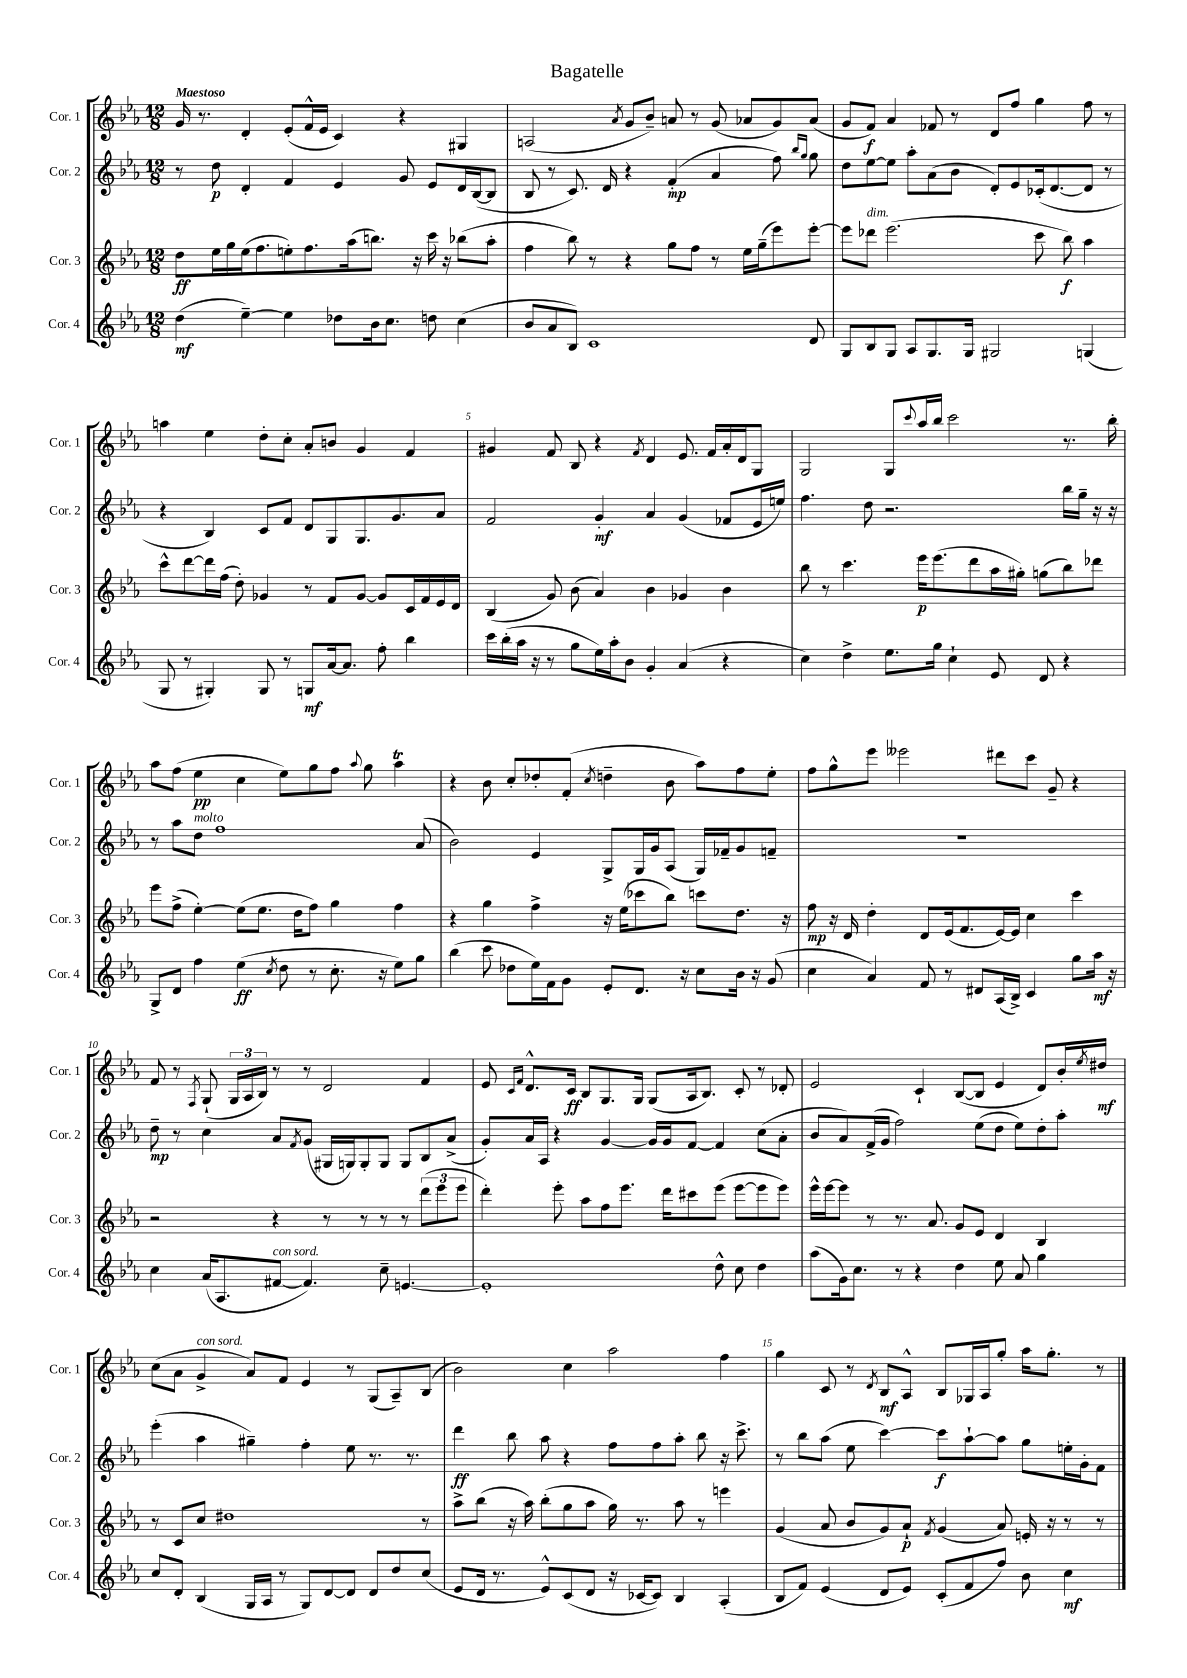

**kern	**dynam	**kern	**dynam	**kern	**dynam	**kern	**dynam
*part4	*part4	*part3	*part3	*part2	*part2	*part1	*part1
*staff4	*staff4	*staff3	*staff3	*staff2	*staff2	*staff1	*staff1
*I"Cor. 4	*	*I"Cor. 3	*	*I"Cor. 2	*	*I"Cor. 1	*
*I'Cor. 4	*	*I'Cor. 3	*	*I'Cor. 2	*	*I'Cor. 1	*
*clefG2	*	*clefG2	*	*clefG2	*	*clefG2	*
*k[b-e-a-]	*	*k[b-e-a-]	*	*k[b-e-a-]	*	*k[b-e-a-]	*
*M12/8	*	*M12/8	*	*M12/8	*	*M12/8	*
=1	=1	=1	=1	=1	=1	=1	=1
!	!	!	!	!	!	!LO:TX:a:B:t=Maestoso	!
(4dd\	mf	8dd\L	ff	8r	.	16g/	.
.	.	.	.	.	.	8.r	.
.	.	16ee-\L	.	8dd\	p	.	.
.	.	16gg\	.	.	.	.	.
[4ee-~\)	.	(16ee-\J	.	4d'/	.	4d'/	.
.	.	8.ff\	.	.	.	.	.
4ee-\]	.	8een'\)	.	4f/	.	(8e-'/L	.
.	.	8.ff\	.	.	.	16f^^/L	.
.	.	.	.	.	.	16e-/JJ	.
8dd-X\L	.	.	.	4e-/	.	4c/)	.
.	.	(16aa-\k	.	.	.	.	.
16b-\k	.	8.bbn\J)	.	.	.	.	.
8.cc\J	.	.	.	.	.	.	.
.	.	.	.	8g/	.	4r	.
.	.	16r	.	.	.	.	.
8ddn\	.	16ccc\	.	8e-/L	.	.	.
.	.	16r	.	.	.	.	.
(4cc\	.	(8bb-X\L	.	16d/L	.	4G#X/	.
.	.	.	.	([16B-/J	.	.	.
.	.	8aa-'\J	.	8B-/J]	.	.	.
=2	=2	=2	=2	=2	=2	=2	=2
8b-/L	.	4ff\	.	8B-/	.	(2An/	.
8a-/	.	.	.	8r	.	.	.
8B-/J)	.	8bb-\)	.	8.c/)	.	.	.
1c	.	8r	.	.	.	.	.
.	.	.	.	16d/	.	.	.
.	.	.	.	.	.	8qa-/	.
.	.	4r	.	4r	.	8g/L	.
.	.	.	.	.	.	8b-~/J)	.
.	.	8gg\L	.	(4f'/	mp	8an/	.
.	.	8ff\J	.	.	.	8r	.
.	.	8r	.	4a-/	.	(8g/	.
.	.	16ee-\LL	.	.	.	8a-X/L	.
.	.	(16gg~\J	.	.	.	.	.
.	.	8eee-\)	.	8ff\)	.	8g/)	.
.	.	.	.	16qqbb-/LL	.	.	.
.	.	.	.	16qqgg/JJ	.	.	.
8d/	.	[8eee-'\J	.	8gg\	.	(8a-/J	.
=3	=3	=3	=3	=3	=3	=3	=3
8G/L	.	8eee-\L]	.	8dd\L	.	8g/L	.
!	!	!LO:TX:a:i:t=dim.	!	!	!	!	!
8B-/	.	8ddd-X\J	.	[8ee-\	.	8f/J)	f
8G/J	.	(2.eee-\	.	8ee-\J]	.	4a-/	.
8A-/L	.	.	.	8aa-'\L	.	.	.
8.G/	.	.	.	(8a-\	.	8f-X/	.
.	.	.	.	8b-\J	.	8r	.
16G/Jk	.	.	.	.	.	.	.
2G#X/	.	.	.	8d'/L)	.	8d/L	.
.	.	.	.	8e-/	.	8ff/J	.
.	.	8ccc\	.	(16c-X'/k	.	4gg\	.
.	.	.	.	[8.d/	.	.	.
.	.	8bb-\)	f	.	.	.	.
(4Gn/	.	4aa-\	.	8d/J]	.	8ff\	.
.	.	.	.	8r	.	8r	.
!!LO:LB:g=z
=4	=4	=4	=4	=4	=4	=4	=4
8G/	.	8ccc^^\L	.	4r	.	4aan\	.
8r	.	[8ddd\	.	.	.	.	.
4G#X'/)	.	16ddd\L]	.	4B-/)	.	4ee-\	.
.	.	(16ff\JJ	.	.	.	.	.
.	.	8dd'\)	.	.	.	.	.
8G#/	.	4g-X/	.	8c/L	.	8dd'\L	.
8r	.	.	.	8f/J	.	8cc'\J	.
8Gn/L	mf	8r	.	8d/L	.	8a-'/L	.
[16a-/k	.	8f/L	.	8G/	.	8bn/J	.
8.a-/J]	.	.	.	.	.	.	.
.	.	[8g-/J	.	8.G/	.	4g/	.
8ff'\	.	8g-/L]	.	.	.	.	.
.	.	.	.	8.g/	.	.	.
4bb-\	.	16c/L	.	.	.	4f/	.
.	.	16f/	.	.	.	.	.
.	.	16e-/	.	8a-/J	.	.	.
.	.	16d/JJ	.	.	.	.	.
=5	=5	=5	=5	=5	=5	=5	=5
16ccc\LL	.	(4B-/	.	2f/	.	4g#X/	.
(16bb-'\	.	.	.	.	.	.	.
16aa-\JJ	.	.	.	.	.	.	.
16r	.	.	.	.	.	.	.
8r	.	8g/)	.	.	.	8f/	.
8gg\L	.	(8b-\	.	.	.	8B-/	.
16ee-\L)	.	4a-/)	.	4g'/	mf	4r	.
16aa-'\J	.	.	.	.	.	.	.
8b-\J	.	.	.	.	.	.	.
.	.	.	.	.	.	8qf/	.
4g'/	.	4b-\	.	4a-/	.	4d/	.
(4a-/	.	4g-X/	.	(4g/	.	8.e-/	.
.	.	.	.	.	.	16f/LL	.
4r	.	4b-\	.	8f-X/L	.	16a-'/	.
.	.	.	.	.	.	16d/J	.
.	.	.	.	16e-/L	.	8G/J	.
.	.	.	.	16een/JJ)	.	.	.
=6	=6	=6	=6	=6	=6	=6	=6
4cc\)	.	8bb-\	.	4.ff\	.	2G/	.
.	.	8r	.	.	.	.	.
4dd^\	.	4.ccc\	.	.	.	.	.
.	.	.	.	8dd\	.	.	.
8.ee-\L	.	.	.	2.r	.	8G/L	.
.	.	.	.	.	.	8qqccc/	.
.	.	16eee-\KL	p	.	.	16aa-/L	.
16gg\Jk	.	(8.eee-\	.	.	.	16bb-/JJ	.
4cc`\	.	.	.	.	.	2ccc\	.
.	.	8ddd\	.	.	.	.	.
8e-/	.	16aa-\L	.	.	.	.	.
.	.	16gg#X'\JJ)	.	.	.	.	.
8d/	.	(8ggn\L	.	.	.	.	.
4r	.	8bb-\)	.	16bb-\LL	.	8.r	.
.	.	.	.	16gg~\JJ	.	.	.
.	.	8ddd-X\J	.	16r	.	.	.
.	.	.	.	16r	.	16bb-'\	.
!!LO:LB:g=z
=7	=7	=7	=7	=7	=7	=7	=7
8G^/L	.	8eee-\L	.	8r	.	8aa-\L	.
8d/J	.	(8ff^\J	.	8aa-\L	.	(8ff\J	.
!	!	!	!	!LO:TX:a:i:t=molto	!	!	!
4ff\	.	[4ee-'\)	.	8dd\J	.	4ee-\	pp
.	.	.	.	1ff	.	.	.
(4ee-\	ff	(8ee-\L]	.	.	.	4cc\	.
.	.	8.ee-\J	.	.	.	.	.
8qcc/	.	.	.	.	.	.	.
8dd\	.	.	.	.	.	8ee-\L)	.
.	.	16dd\KL	.	.	.	.	.
8r	.	8ff\J)	.	.	.	8gg\	.
8.cc'\	.	4gg\	.	.	.	8ff\J	.
.	.	.	.	.	.	8qqaa-/	.
.	.	.	.	.	.	8gg\	.
16r	.	.	.	.	.	.	.
8ee-\L)	.	4ff\	.	.	.	4aa-T\	.
8gg\J	.	.	.	(8a-/	.	.	.
=8	=8	=8	=8	=8	=8	=8	=8
(4bb-\	.	4r	.	2b-\)	.	4r	.
8ccc\	.	4gg\	.	.	.	8b-\	.
8dd-X\L	.	.	.	.	.	8cc'/L	.
16ee-\L)	.	4ff^\	.	4e-/	.	8dd-X'/	.
16f\J	.	.	.	.	.	.	.
8g\J	.	.	.	.	.	(8f'/J	.
.	.	.	.	.	.	8qcc/	.
8e-'/L	.	16r	.	8G^/L	.	4ddn~\	.
.	.	(16ee-\KL	.	.	.	.	.
8.d/J	.	8ccc-X\	.	16G/L	.	.	.
.	.	.	.	16g/J	.	.	.
.	.	8bb-\J)	.	(8A-/J	.	8b-\	.
16r	.	.	.	.	.	.	.
8cc\L	.	8cccn\L	.	16G/LL)	.	8aa-\L)	.
.	.	.	.	16f-X~/J	.	.	.
16b-\Jk	.	8.dd\J	.	8g/	.	8ff\	.
16r	.	.	.	.	.	.	.
(8g/	.	.	.	8fn~/J	.	8ee-'\J	.
.	.	16r	.	.	.	.	.
=9	=9	=9	=9	=9	=9	=9	=9
4cc\	.	8ff\	mp	1.r	.	8ff\L	.
.	.	16r	.	.	.	8gg^^\	.
.	.	16d/	.	.	.	.	.
4a-/)	.	4dd'\	.	.	.	8eee-\J	.
.	.	.	.	.	.	2eee--X\	.
8f/	.	8d/L	.	.	.	.	.
8r	.	(16e-/k	.	.	.	.	.
.	.	8.f/	.	.	.	.	.
8d#X/L	.	.	.	.	.	.	.
(16A-/L	.	[16e-/L)	.	.	.	8ddd#X\L	.
16B-^/JJ)	.	16e-/JJ]	.	.	.	.	.
4c/	.	4cc\	.	.	.	8ccc\J	.
.	.	.	.	.	.	8g~/	.
8gg\L	.	4ccc\	.	.	.	4r	.
16aa-\Jk	mf	.	.	.	.	.	.
16r	.	.	.	.	.	.	.
!!LO:LB:g=z
=10	=10	=10	=10	=10	=10	=10	=10
4cc\	.	2r	.	8dd~\	mp	8f/	.
.	.	.	.	8r	.	8r	.
.	.	.	.	.	.	8qF/	.
(16a-/KL	.	.	.	4cc\	.	(8G`/	.
8.A-/	.	.	.	.	.	.	.
.	.	.	.	.	.	24G/LL	.
.	.	.	.	.	.	24A-/	.
.	.	.	.	.	.	24B-/JJ)	.
!LO:TX:a:i:t=con sord.	!	!	!	!	!	!	!
[8f#X/J	.	4r	.	8a-/L	.	8r	.
.	.	.	.	8qf/	.	.	.
4.f#/])	.	.	.	(8g/J	.	8r	.
.	.	8r	.	16G#X/LL	.	2d/	.
.	.	.	.	16Gn/J)	.	.	.
.	.	8r	.	8G'/	.	.	.
8cc~\	.	8r	.	8G/J	.	.	.
[4.en/	.	8r	.	8G/L	.	.	.
.	.	(12ddd\L	.	8B-/	.	4f/	.
.	.	12eee-\	.	.	.	.	.
.	.	.	.	(8a-^/J	.	.	.
.	.	12eee-\J	.	.	.	.	.
=11	=11	=11	=11	=11	=11	=11	=11
1e']	.	4ddd'\)	.	8g'/L)	.	8e-/	.
.	.	.	.	.	.	16qqc/LL	.
.	.	.	.	.	.	16qqf/JJ	.
.	.	.	.	16a-/L	.	8.d^^/L	.
.	.	.	.	16A-/JJ	.	.	.
.	.	8eee-'\	.	4r	.	.	.
.	.	.	.	.	.	16c/Jk	ff
.	.	8aa-\L	.	.	.	8B-/L	.
.	.	8ff\	.	[4g/	.	8.G/	.
.	.	8.eee-\J	.	.	.	.	.
.	.	.	.	.	.	16G/Jk	.
.	.	.	.	16g/LL]	.	(8G/L	.
.	.	16ddd\KL	.	16g/J	.	.	.
.	.	8ccc#X\	.	[8f/J	.	16A-/k	.
.	.	.	.	.	.	8.B-/J)	.
8dd^^\	.	(8eee-\J	.	4f/]	.	.	.
8cc\	.	[8eee-\L	.	.	.	8c'/	.
4dd\	.	8eee-\]	.	(8cc\L	.	8r	.
.	.	8eee-\J)	.	8a-'\J	.	8d-X'/	.
=12	=12	=12	=12	=12	=12	=12	=12
(8aa-\L	.	16eee-^^\LL	.	8b-/L	.	2e-/	.
.	.	[16eee-\J	.	.	.	.	.
16g\k)	.	8eee-\J]	.	8a-/)	.	.	.
8.cc\J	.	.	.	.	.	.	.
.	.	8r	.	(16f^/L	.	.	.
.	.	.	.	16g/JJ	.	.	.
8r	.	8.r	.	2ff\)	.	.	.
4r	.	.	.	.	.	4c`/	.
.	.	8.a-/	.	.	.	.	.
4dd\	.	8g/L	.	.	.	([8B-/L	.
.	.	8e-/J	.	(8ee-\L	.	8B-/J]	.
8ee-\	.	4d/	.	8dd\J	.	4e-/	.
8a-/	.	.	.	8ee-\L)	.	.	.
4gg\	.	4B-/	.	8dd'\	.	8d/L)	.
.	.	.	.	8aa-'\J	.	16b-'/L	.
.	.	.	.	.	.	8qee-/	.
.	.	.	.	.	.	16dd#X/JJ	mf
!!LO:LB:g=z
=13	=13	=13	=13	=13	=13	=13	=13
8cc/L	.	8r	.	(4eee-'\	.	(8cc\L	.
8d'/J	.	8c/L	.	.	.	8a-\J	.
!	!	!	!	!	!	!LO:TX:a:i:t=con sord.	!
(4B-/	.	8cc/J	.	4aa-\	.	4g^/	.
.	.	1dd#X	.	.	.	.	.
16G/LL	.	.	.	4gg#X~\)	.	8a-/L)	.
16A-/JJ	.	.	.	.	.	.	.
8r	.	.	.	.	.	8f/J	.
8G/L)	.	.	.	4ff'\	.	4e-/	.
[8d/	.	.	.	.	.	.	.
8d/J]	.	.	.	8ee-\	.	8r	.
8d/L	.	.	.	8.r	.	(8G/L	.
8dd/	.	.	.	.	.	8A-~/)	.
.	.	.	.	8.r	.	.	.
(8cc/J	.	8r	.	.	.	(8B-/J	.
=14	=14	=14	=14	=14	=14	=14	=14
8e-/L	.	8aa-^\L	.	4ddd\	ff	2b-\)	.
16d/Jk	.	(8bb-\J	.	.	.	.	.
8.r	.	.	.	.	.	.	.
.	.	16r	.	8bb-\	.	.	.
.	.	16aa-\)	.	.	.	.	.
8e-^^/L)	.	(8bb-'\L	.	8aa-\	.	.	.
(8c/	.	8gg\	.	4r	.	4cc\	.
8d/J	.	8aa-\J	.	.	.	.	.
16r	.	16gg\)	.	8ff\L	.	2aa-\	.
[16c-X/KL	.	8.r	.	.	.	.	.
8c-/J])	.	.	.	8ff\	.	.	.
4B-/	.	8aa-\	.	8aa-'\J	.	.	.
.	.	8r	.	8bb-\	.	.	.
(4A-'/	.	4eeen\	.	16r	.	4ff\	.
.	.	.	.	8.ccc^\	.	.	.
=15	=15	=15	=15	=15	=15	=15	=15
8B-/L	.	(4g/	.	8r	.	4gg\	.
8f/J)	.	.	.	8bb-\L	.	.	.
(4e-/	.	8a-/	.	(8aa-\J	.	8c/	.
.	.	8b-/L	.	8ee-\	.	8r	.
.	.	.	.	.	.	8qd/	.
8d/L	.	8g/)	.	[4ccc\)	.	8B-/L	mf
8e-/J)	.	8a-`/J	p	.	.	8A-^^/J	.
.	.	8qf/	.	.	.	.	.
(8c'/L	.	(4g/	.	8ccc\L]	f	8B-/L	.
8f/	.	.	.	[8aa-`\	.	16G-X/L	.
.	.	.	.	.	.	16A-/J	.
8ff/J)	.	8a-/)	.	8aa-\J]	.	8gg'/J	.
8b-\	.	16en'/	.	8gg\L	.	16aa-\KL	.
.	.	16r	.	.	.	8.gg'\J	.
4cc\	mf	8r	.	16een'\L	.	.	.
.	.	.	.	16g'\J	.	.	.
.	.	8r	.	8f\J	.	8r	.
==	==	==	==	==	==	==	==
*-	*-	*-	*-	*-	*-	*-	*-
